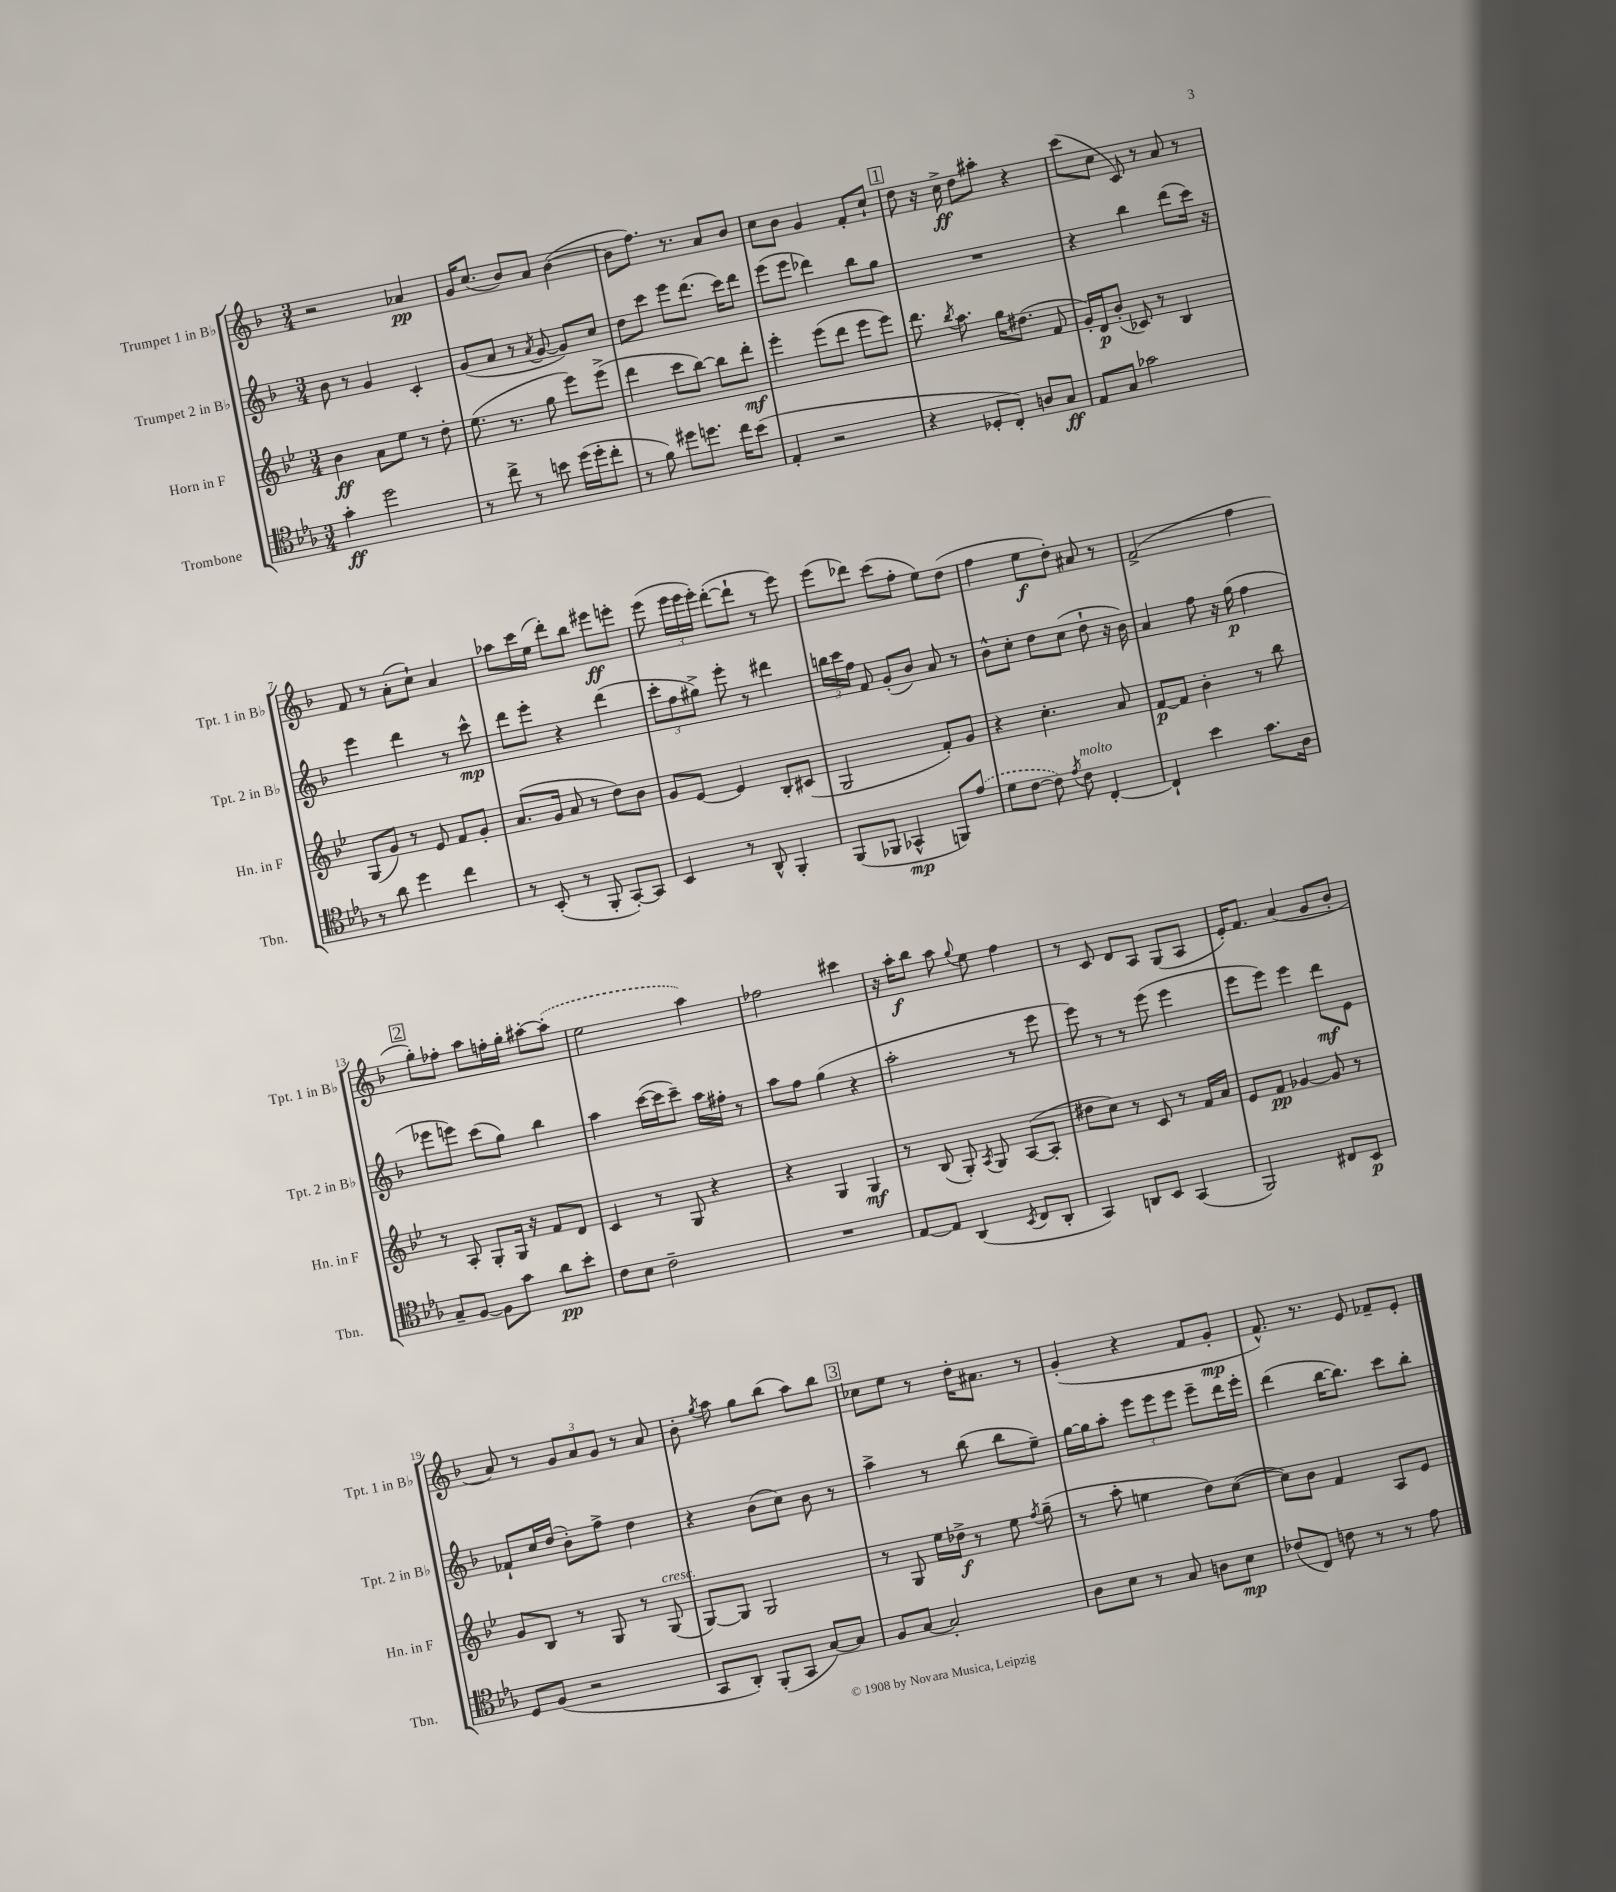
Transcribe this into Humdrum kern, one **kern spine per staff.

**kern	**dynam	**kern	**dynam	**kern	**dynam	**kern	**dynam
*part4	*part4	*part3	*part3	*part2	*part2	*part1	*part1
*staff4	*staff4	*staff3	*staff3	*staff2	*staff2	*staff1	*staff1
*I"Trombone	*	*I"Horn in F	*	*I"Trumpet 2 in B♭	*	*I"Trumpet 1 in B♭	*
*I'Tbn.	*	*I'Hn. in F	*	*I'Tpt. 2 in B♭	*	*I'Tpt. 1 in B♭	*
*clefC4	*	*clefG2	*	*clefG2	*	*clefG2	*
*k[b-e-a-]	*	*k[b-e-]	*	*k[b-]	*	*k[b-]	*
*M3/4	*	*M3/4	*	*M3/4	*	*M3/4	*
=1	=1	=1	=1	=1	=1	=1	=1
4g'\	ff	4b-\	ff	8b-\	.	2r	.
.	.	.	.	8r	.	.	.
2dd\	.	8a\L	.	4g/	.	.	.
.	.	8ee-\J	.	.	.	.	.
.	.	8r	.	4c'/	.	4a-X/	pp
.	.	8dd'\	.	.	.	.	.
=2	=2	=2	=2	=2	=2	=2	=2
8r	.	(8.ee-\	.	(8g/L	.	16g/KL	.
.	.	.	.	.	.	(8.cc/J	.
8cc^\	.	.	.	8a/J	.	.	.
.	.	8.r	.	.	.	.	.
8r	.	.	.	8r	.	8b-/L)	.
.	.	.	.	8qa/	.	.	.
8bn\	.	8gg\	.	[8g/	.	8a/J	.
(16dd\LL	.	8eee-\L)	.	8g/L])	.	([4b-\	.
16dd'\J	.	.	.	.	.	.	.
8cc'\J	.	(8eee-^\J	.	8cc/J	.	.	.
=3	=3	=3	=3	=3	=3	=3	=3
8r	.	4ddd\	.	8dd\L	.	8b-\L]	.
8f\)	.	.	.	8ccc\J	.	8.ff\J)	.
8dd#X\L	.	8ccc\L	.	8eee\L	.	.	.
.	.	.	.	.	.	8.r	.
8.ddn\J	.	[8bb-\J)	.	(8.ddd\J	.	.	.
.	.	8bb-\L]	.	.	.	8a/L	.
16cc\KL	.	.	.	16ccc\KL)	.	.	.
(8b-\J	.	8ddd'\J	mf	8ddd\J	.	8b-/J	.
=4	=4	=4	=4	=4	=4	=4	=4
4E-'/	.	4eee-'\	.	(8eee\L	.	8cc\L	.
.	.	.	.	8eee\J	.	8b-\J	.
2r	.	(8eee-\L	.	4ddd-X\)	.	4g/	.
.	.	8ddd\J	.	.	.	.	.
.	.	8eee-\L	.	8bb-\L	.	8f'/L	.
.	.	8eee-\J)	.	8gg\J	.	8cc`/J	.
!!LO:REH:place=s1:t=1
=5	=5	=5	=5	=5	=5	=5	=5
4r	.	8.ddd\	.	2.r	.	8dd\	.
.	.	.	.	.	.	16r	.
.	.	8qbb-/	.	.	.	.	.
.	.	8.aa\	.	.	.	16cc^\	ff
8D-X'/L	.	.	.	.	.	8dd\L	.
8C'/J)	.	16gg\KL	.	.	.	8aa#X'\J	.
.	.	(8.dd#X\J	.	.	.	.	.
8An/L	.	.	.	.	.	4r	.
8G/J	ff	8f/	.	.	.	.	.
=6	=6	=6	=6	=6	=6	=6	=6
8E-/L	.	16g'/LL)	.	4r	.	(8ccc\L	.
.	.	16d/J	p	.	.	.	.
8G/J	.	(8b-'/J	.	.	.	8cc\J	.
2g-X\	.	8c-X/)	.	4bb-\	.	8c/)	.
.	.	8r	.	.	.	8r	.
.	.	4B-/	.	(8ddd\L	.	8a/	.
.	.	.	.	16ccc\Jk)	.	8r	.
.	.	.	.	16r	.	.	.
!!LO:LB:g=z
=7	=7	=7	=7	=7	=7	=7	=7
8r	.	(8G/L	.	4eee\	.	8f/	.
8a-\	.	8g/J)	.	.	.	8r	.
4dd\	.	8r	.	4ddd\	.	(8a'\L	.
.	.	8e-/	.	.	.	8cc`\J)	.
4cc\	.	8f/L	.	8r	.	4a/	.
.	.	8g'/J	.	8ccc^^\	mp	.	.
=8	=8	=8	=8	=8	=8	=8	=8
8r	.	(8.a/L	.	8ddd\L	.	8aa-X\L	.
(8BB-'/	.	.	.	8eee'\J	.	16ccc\L	.
.	.	16g/Jk	.	.	.	(16ee\JJ	.
8r	.	8a/	.	4r	.	8ddd'\L)	.
8FF'/	.	8r	.	.	.	8bb-\J	.
[8GG'/L)	.	8dd\L)	.	(4ddd\	.	8eee#X\L	ff
8GG/J]	.	8b-\J	.	.	.	8eeen'\J	.
=9	=9	=9	=9	=9	=9	=9	=9
4BB-/	.	8g/L	.	12ccc'\L	.	(8eee\	.
.	.	.	.	12ff\	.	.	.
.	.	[8e-/J	.	.	.	24eee\LL	.
.	.	.	.	12gg#X^\J)	.	24eee\	.
.	.	.	.	.	.	24eee'\JJ)	.
8r	.	4e-/]	.	8eee'\	.	([8ddd'\L	.
8AA-^^/	.	.	.	8r	.	8ddd`\J]	.
4FF'/	.	8B-'/L	.	4ddd#X\	.	8r	.
.	.	(8c#X/J	.	.	.	8eee\)	.
=10	=10	=10	=10	=10	=10	=10	=10
(8FF/L	.	2G/	.	24bbn\LL	.	(8eee\L	.
.	.	.	.	24ccc\	.	.	.
.	.	.	.	24ff\JJ	.	.	.
8FF-X/J	.	.	.	8f/	.	8ddd-X\J)	.
4GG-X^^/	mp	.	.	(8g'/L	.	(8ccc\L	.
.	.	.	.	8b-/J)	.	8ff'\J	.
8FFn/L)	.	8f'/L)	.	8a/	.	8ee\L)	.
(8e-/J	.	8g/J	.	8r	.	(8dd\J	.
=11	=11	=11	=11	=11	=11	=11	=11
8d\L	.	4r	.	8b-^^\L	.	4ff\	.
[8c\J	.	.	.	8cc'\J	.	.	.
8c\])	.	4.cc'\	.	8dd\L	.	8ee\L	f
8qe-/	.	.	.	.	.	.	.
!LO:TX:a:i:t=molto	!	!	!	!	!	!	!
8c\	.	.	.	(8cc\J	.	8dd'\J)	.
[4C'/	.	.	.	8dd`\	.	8a#X/	.
.	.	8a/	.	16r	.	8r	.
.	.	.	.	16b-\)	.	.	.
=12	=12	=12	=12	=12	=12	=12	=12
4C`/]	.	[8f/L	p	4a/	.	(2f^/	.
.	.	8f/J]	.	.	.	.	.
4b-\	.	4b-'\	.	8ff\	.	.	.
.	.	.	.	16r	.	.	.
.	.	.	.	(16gg\	p	.	.
8.g\L	.	8r	.	4ff\	.	4ff\	.
.	.	8bb-\	.	.	.	.	.
16A-\Jk	.	.	.	.	.	.	.
!!LO:LB:g=z
!!LO:REH:place=s1:t=2
=13	=13	=13	=13	=13	=13	=13	=13
8G~/L	.	8r	.	8eee-X\L	.	8gg'\L)	.
[8F/J	.	8A'/	.	8eeen\J)	.	8ff-X'\J	.
8F\L]	.	8G'/L	.	(8ccc\L	.	8aa\L	.
8g\J	.	16G/Jk	.	8gg\J)	.	16ffn'\L	.
.	.	16r	.	.	.	16gg'\JJ	.
8a-\L	pp	8f/L	.	4bb-\	.	[8aa#X'\L	.
8b-'\J	.	8d/J	.	.	.	(8aa#'\J]	.
=14	=14	=14	=14	=14	=14	=14	=14
8c\L	.	4c/	.	4aa\	.	2ee\	.
8B-\J	.	.	.	.	.	.	.
2c~\	.	8r	.	([16ccc\LL	.	.	.
.	.	.	.	16ccc\J]	.	.	.
.	.	8G/	.	8ccc~\J)	.	.	.
.	.	4r	.	16aa\LL	.	4aa\)	.
.	.	.	.	16ff#X'\JJ	.	.	.
.	.	.	.	8r	.	.	.
=15	=15	=15	=15	=15	=15	=15	=15
2.r	.	4r	.	8aa\L	.	2ff-X\	.
.	.	.	.	8ff\J	.	.	.
.	.	4G/	.	(4gg\	.	.	.
.	.	4G/	mf	4r	.	4ccc#X\	.
=16	=16	=16	=16	=16	=16	=16	=16
[8E-/L	.	8r	.	2aa'\	.	16r	.
.	.	.	.	.	.	16aa'\KL	f
8E-/J]	.	(8B-/	.	.	.	8bb-\J	.
(4AA-/	.	8G'/)	.	.	.	8aa\	.
.	.	8qA/	.	.	.	8qqgg/	.
.	.	8G/	.	.	.	8ee\	.
8qBB-/	.	.	.	.	.	.	.
8C/L	.	([8A/L	.	8r	.	4ff\	.
8AA-'/J	.	8A'/J]	.	8eee\	.	.	.
=17	=17	=17	=17	=17	=17	=17	=17
4GG/)	.	8dd#X\L	.	8eee\)	.	8r	.
.	.	8cc\J)	.	8r	.	8c/	.
8AAn/L	.	8r	.	8r	.	8d/L	.
8BB-/J	.	8c/	.	(8eee\	.	8A/J	.
(4GG/	.	8r	.	4eee\	.	(8G/L	.
.	.	16f/LL	.	.	.	8A/J	.
.	.	16a/JJ	.	.	.	.	.
=18	=18	=18	=18	=18	=18	=18	=18
2FF/)	.	8e-/L	.	8eee\L	.	16e'/KL)	.
.	.	.	.	.	.	8.f/J	.
.	.	8f/J	pp	8eee\J)	.	.	.
.	.	[4g-X/	.	4eee\	.	(4a/	.
8C#X/L	.	8g-/]	.	8ddd\L	mf	8g/L	.
8BB-/J	p	8r	.	8e\J	.	8b-'/J	.
!!LO:LB:g=z
=19	=19	=19	=19	=19	=19	=19	=19
8D/L	.	8g/L	.	8f-X`/L	.	8a/)	.
(8F/J	.	8B-/J	.	16cc/L	.	8r	.
.	.	.	.	(16dd/JJ	.	.	.
2r	.	8r	.	8b-'\L)	.	12g/L	.
.	.	.	.	.	.	12a/	.
.	.	8G/	.	8ff^\J	.	.	.
.	.	.	.	.	.	12g/J	.
.	.	8r	.	4dd\	.	8r	.
!	!	!LO:TX:a:i:t=cresc.	!	!	!	!	!
.	.	(8G/	.	.	.	8a/	.
=20	=20	=20	=20	=20	=20	=20	=20
8GG/L	.	[8G/L)	.	4r	.	8b-'\	.
.	.	.	.	.	.	8qgg/	.
8AA-'/J)	.	8G/J]	.	.	.	8aa\	.
(8FF'/L	.	2G/	.	(8b-\L	.	8gg\L	.
8GG/J	.	.	.	8cc\J)	.	(8bb-\J	.
[8G/L)	.	.	.	8b-\	.	8aa\L)	.
8G/J]	.	.	.	8r	.	8bb-\J	.
!!LO:REH:place=s1:t=3
=21	=21	=21	=21	=21	=21	=21	=21
8F/L	.	8r	.	4aa^\	.	8cc-X\L	.
[8G/J	.	8G/	.	.	.	8ee\J	.
2G'/]	.	16ee-\LL	.	8r	.	8r	.
.	.	16dd-X^\JJ	f	.	.	.	.
.	.	8r	.	(8bb-\	.	16dd'\KL	.
.	.	.	.	.	.	8.a#X\J	.
.	.	8ee-\	.	8bb-\L	.	.	.
.	.	8qff/	.	.	.	.	.
.	.	(8gg~\	.	8ee~\J)	.	8r	.
=22	=22	=22	=22	=22	=22	=22	=22
8A-\L	.	8r	.	[16gg\LL	.	(4g'/	.
.	.	.	.	16gg\J]	.	.	.
8B-\J	.	8aa'\	.	8aa'\J	.	.	.
8r	.	4een\	.	12eee\L	.	4r	.
.	.	.	.	12eee\	.	.	.
8G/	.	.	.	.	.	.	.
.	.	.	.	12eee\J	.	.	.
8An\L	.	8dd\L)	.	8eee~\L	.	8f/L	.
8B-\J	mp	([8cc\J	.	16ddd\L	.	8g'/J	mp
.	.	.	.	16eee'\JJ	.	.	.
=23	=23	=23	=23	=23	=23	=23	=23
(8c-X/L	.	8cc\L])	.	(4ddd\	.	8.f^^/)	.
8C/J)	.	8b-\J	.	.	.	.	.
.	.	.	.	.	.	8.r	.
8cn\	.	4f/	.	[16bb-\KL	.	.	.
.	.	.	.	8.bb-\J])	.	.	.
8r	.	.	.	.	.	8e/	.
8r	.	8A/L	.	8ccc\L	.	8f-X~/L	.
8e-\	.	8e-/J	.	8bb-'\J	.	8e'/J	.
==	==	==	==	==	==	==	==
*-	*-	*-	*-	*-	*-	*-	*-
